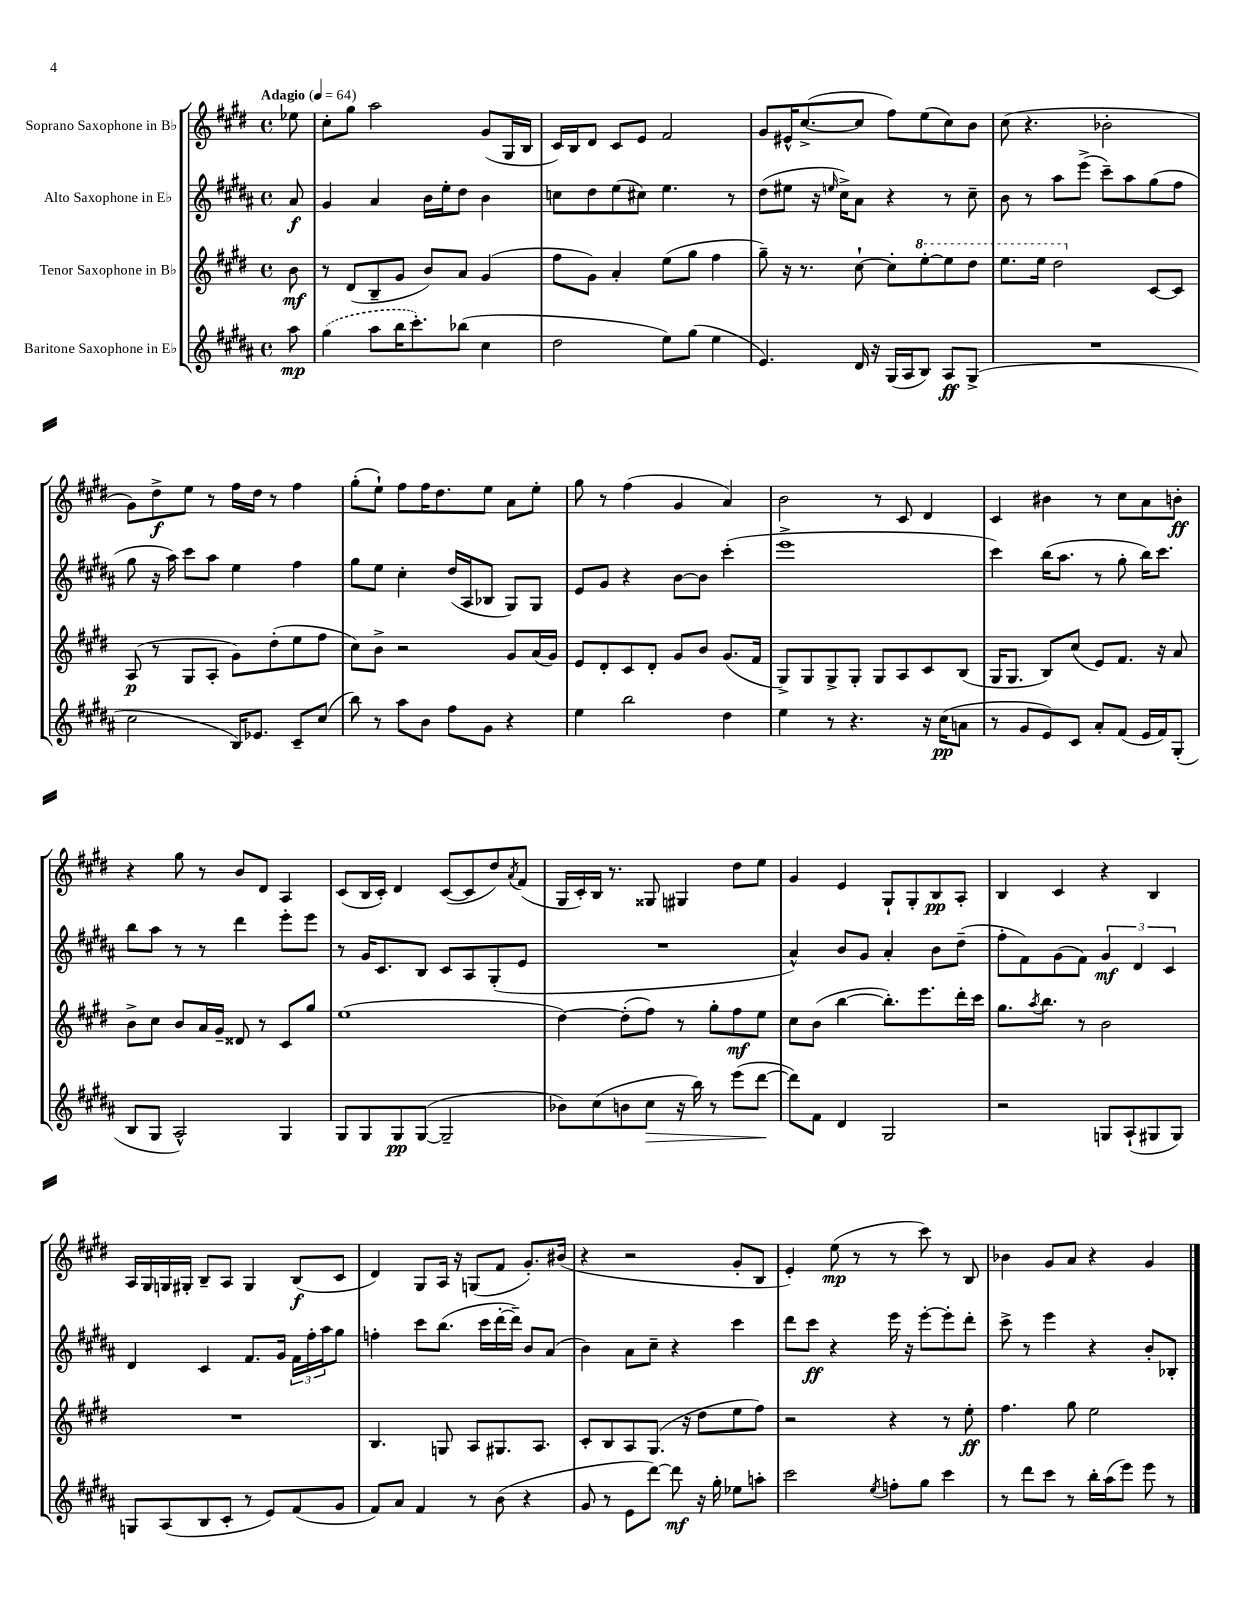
<<
\new StaffGroup <<
\new Staff = "s0" \with { instrumentName = "Soprano Saxophone in Bb" } {
    \clef treble \key e \major \defaultTimeSignature \time 4/4 \partial 8 \tempo "Adagio" 4 = 64
    ees''8 |
    cis''8-. gis''8 a''2 gis'8( gis16 b16 |
    cis'16) b16 dis'8 cis'8 e'8 fis'2 |
    gis'8 eis'16-^ cis''8.~->( cis''8 fis''8) e''8( cis''8) b'8 |
    cis''8( r4. bes'2-. |
    gis'8) dis''8->\f e''8 r8 fis''16 dis''16 r8 fis''4 |
    gis''8-.( e''8-!) fis''8 fis''16 dis''8. e''8 a'8 e''8-. |
    gis''8 r8 fis''4( gis'4 a'4) |
    b'2 r8 cis'8 dis'4 |
    cis'4 bis'4 r8 cis''8 a'8 b'8-.\ff |
    r4 gis''8 r8 b'8 dis'8 a4 |
    cis'8( b16 cis'16-.) dis'4 cis'8~( cis'8 dis''8) \acciaccatura { a'8 } fis'8( |
    gis16 cis'16-.) b16 r8. gisis8 gis4 dis''8 e''8 |
    gis'4 e'4 gis8-! gis8-. b8\pp a8-. |
    b4 cis'4 r4 b4 |
    a16 gis16 g16 gis16-. b8-- a8 gis4 b8\f( cis'8 |
    dis'4) gis8 a16 r16 g8( fis'8 gis'8.-.) bis'16( |
    r4 r2 gis'8-. b8 |
    e'4-.) e''8\mp( r8 r8 cis'''8) r8 b8 |
    bes'4 gis'8 a'8 r4 gis'4 \bar "|." |
}
\new Staff = "s1" \with { instrumentName = "Alto Saxophone in Eb" } {
    \clef treble \key b \major \defaultTimeSignature \time 4/4 \partial 8
    ais'8\f |
    gis'4 ais'4 b'16 e''16-. dis''8 b'4 |
    c''8 dis''8 e''8( cis''8) e''4. r8 |
    dis''8( eis''8 r16 \grace { e''16 } cis''16->) ais'8 r4 r8 cis''8-- |
    b'8 r8 ais''8 e'''8->( cis'''8--) ais''8 gis''8( fis''8 |
    gis''8 r16 ais''16) cis'''8 ais''8 e''4 fis''4 |
    gis''8 e''8 cis''4-. dis''16( ais16 bes8 gis8) gis8 |
    e'8 gis'8 r4 b'8~ b'8 cis'''4-.( |
    e'''1-> |
    cis'''4) b''16( ais''8. r8 gis''8-. b''16) cis'''8. |
    b''8 ais''8 r8 r8 dis'''4 e'''8-. e'''8 |
    r8 gis'16 cis'8. b8 cis'8 ais8 gis8-.( e'8 |
    R1 |
    ais'4-^) b'8 gis'8 ais'4-. b'8 dis''8--( |
    fis''8-. fis'8) gis'8( fis'8) \tuplet 3/2 { gis'4\mf dis'4 cis'4 } |
    dis'4 cis'4 fis'8. gis'16 \tuplet 3/2 { fis'16 fis''16-. ais''16 } gis''8 |
    f''4-. cis'''8 b''8.( cis'''16 dis'''16~-. dis'''16--) b'8 ais'8( |
    b'4) ais'8 cis''8-- r4 cis'''4 |
    dis'''8 cis'''8\ff r4 e'''16 r16 e'''8~-. e'''8-. dis'''8-. |
    cis'''8-> r8 e'''4 r4 b'8-. bes8-. \bar "|." |
}
\new Staff = "s2" \with { instrumentName = "Tenor Saxophone in Bb" } {
    \clef treble \key e \major \defaultTimeSignature \time 4/4 \partial 8
    b'8\mf |
    r8 dis'8( b8-- gis'8 b'8) a'8 gis'4( |
    fis''8 gis'8) a'4-. e''8( gis''8 fis''4 |
    gis''8--) r16 r8. cis''8~-! cis''8-. \ottava #1 e'''8~-. e'''8 dis'''8 |
    e'''8. e'''16 dis'''2 \ottava #0 cis'8~ cis'8 |
    a8\p( r8 gis8 a8-. gis'8) dis''8-.( e''8 fis''8 |
    cis''8) b'8-> r2 gis'8 a'16( gis'16) |
    e'8 dis'8-. cis'8 dis'8-. gis'8 b'8 gis'8.( fis'16 |
    gis8->) gis8 gis8-> gis8-. gis8 a8 cis'8 b8( |
    gis16 gis8. b8) cis''8( e'8) fis'8. r16 a'8 |
    b'8-> cis''8 b'8 a'16 gis'16-- disis'8 r8 cis'8 gis''8 |
    e''1( |
    dis''4~) dis''8-.( fis''8) r8 gis''8-. fis''8\mf e''8 |
    cis''8 b'8( b''4~ b''8.-.) e'''8. dis'''16-. cis'''16 |
    gis''8. \acciaccatura { a''8 } b''8. r8 b'2 |
    R1 |
    b4. g8 a8 gis8. a8. |
    cis'8-. b8 a8 gis8.( r16 dis''8 e''8 fis''8) |
    r2 r4 r8 e''8-.\ff |
    fis''4. gis''8 e''2 \bar "|." |
}
\new Staff = "s3" \with { instrumentName = "Baritone Saxophone in Eb" } {
    \clef treble \key b \major \defaultTimeSignature \time 4/4 \partial 8
    ais''8\mp |
    \once \slurDashed gis''4( ais''8 b''16 cis'''8.-.) bes''8( cis''4 |
    dis''2 e''8) gis''8( e''4 |
    e'4.) dis'16 r16 gis16( ais16 b8) ais8\ff gis8->( |
    R1 |
    cis''2 b16) ees'8. cis'8-- cis''8( |
    b''8) r8 ais''8 b'8 fis''8 gis'8 r4 |
    e''4 b''2 dis''4 |
    e''4 r8 r4. r16 cis''16\pp( a'8 |
    r8 gis'8 e'8) cis'8 ais'8-. fis'8( e'16 fis'16) gis8-.( |
    b8 gis8 ais2-^) gis4 |
    gis8 gis8 gis8\pp gis8~( gis2-- |
    bes'8) cis''8( b'8 cis''8\> r16 b''16) r8 e'''8( dis'''8~\! |
    dis'''8) fis'8 dis'4 gis2 |
    r2 g8 ais8-!( gis8 gis8) |
    g8 ais8( b8 cis'8-. r8 e'8) fis'8( gis'8 |
    fis'8) ais'8 fis'4 r8 b'8( r4 |
    gis'8 r8 e'8 dis'''8~) dis'''8\mf r16 gis''16-. ees''8 a''8-. |
    cis'''2 \acciaccatura { e''8 } f''8-. gis''8 cis'''4 |
    r8 dis'''8 cis'''8 r8 b''16-. ais''16( e'''8) e'''8 r8 \bar "|." |
}
>>
>>
\layout { \context { \Score \remove "Bar_number_engraver" } }
